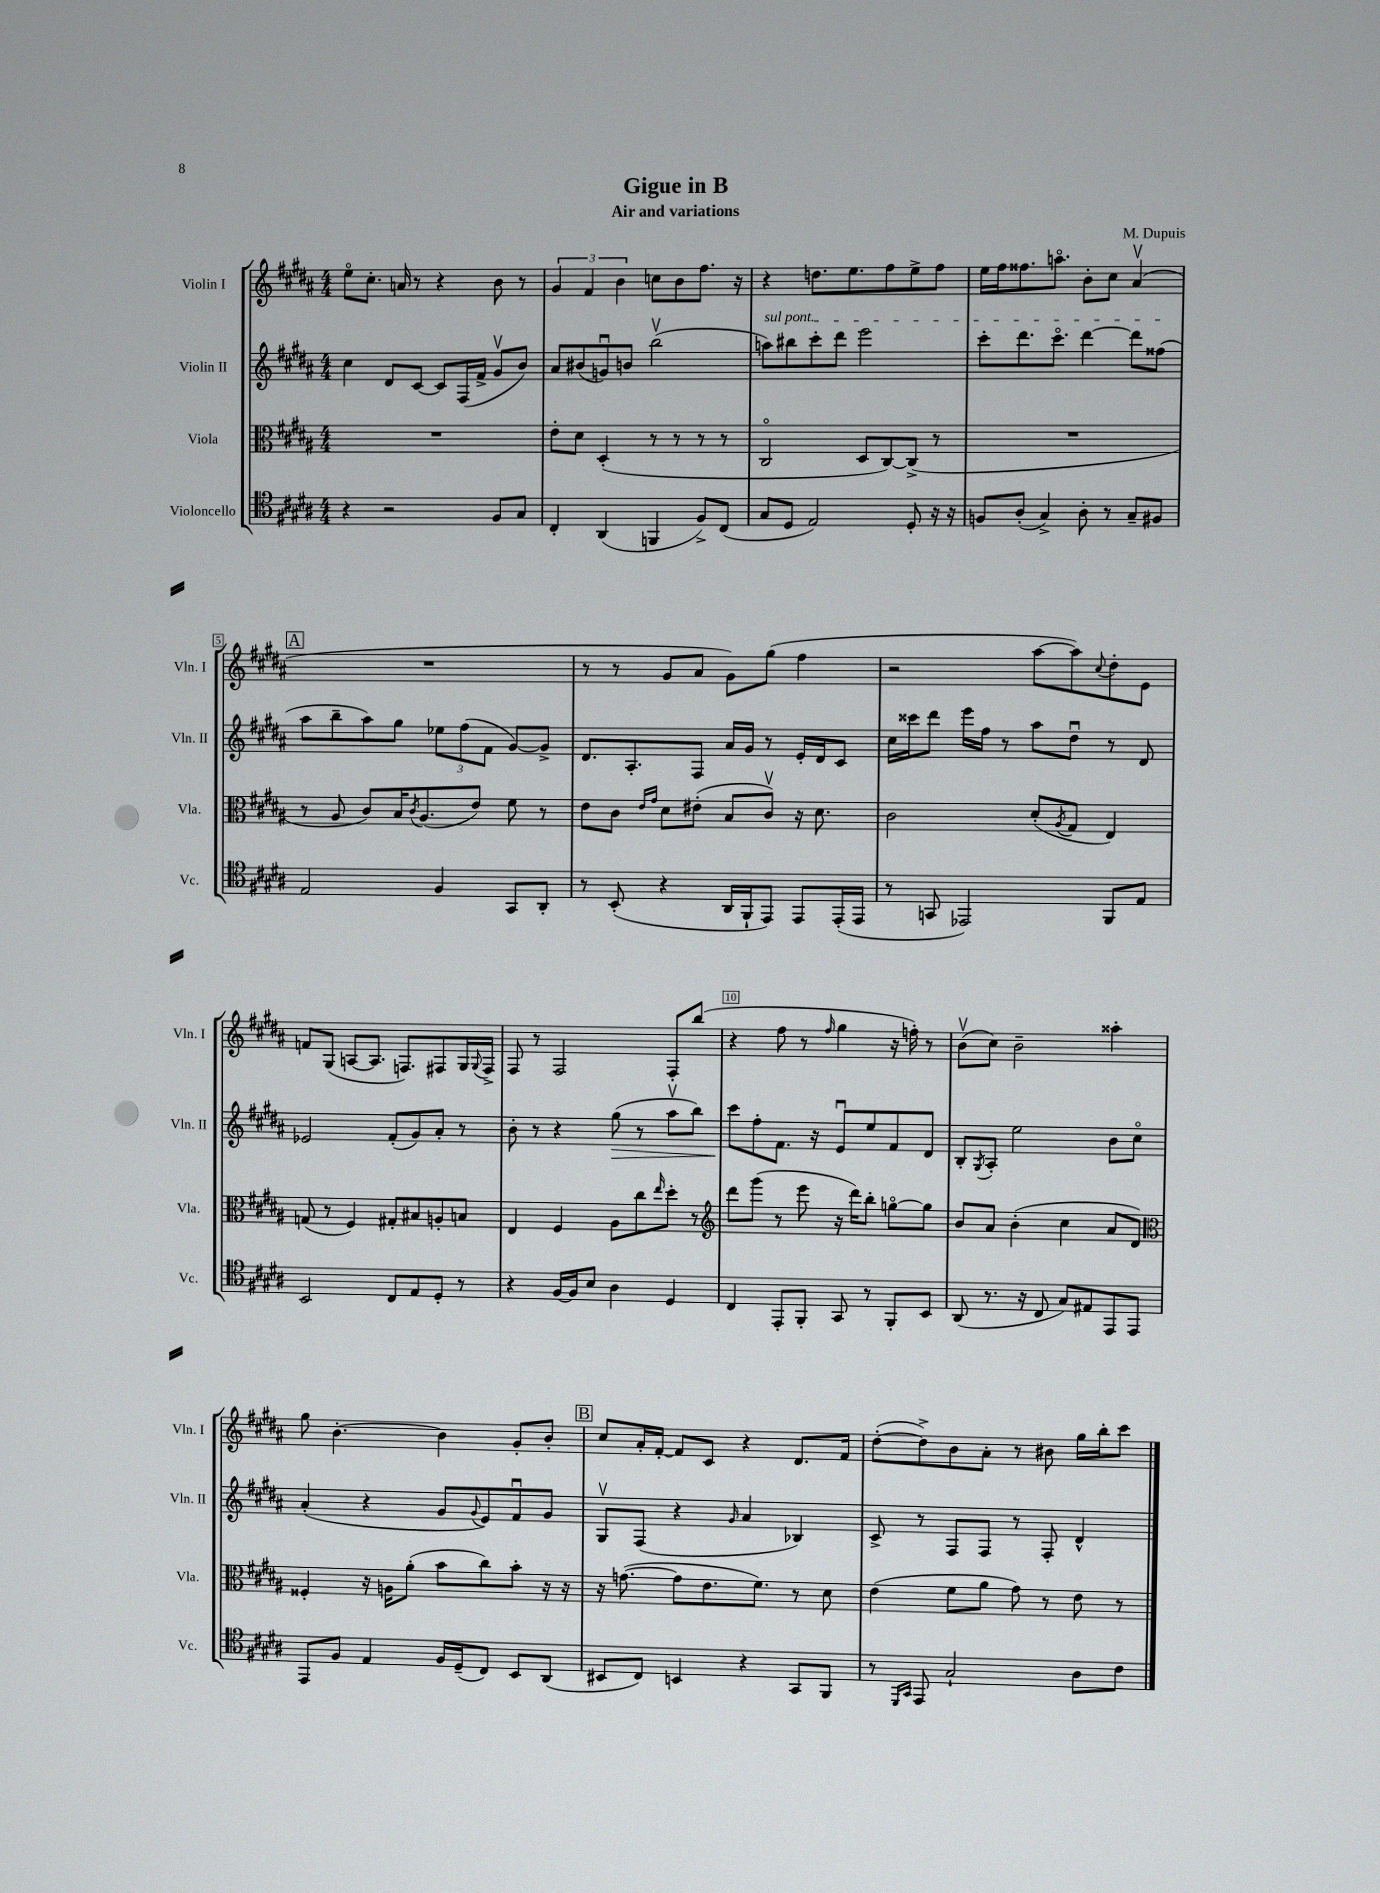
\header { title = "Gigue in B" composer = "M. Dupuis" subtitle = "Air and variations" }
<<
\new StaffGroup <<
\new Staff = "s0" \with { instrumentName = "Violin I" shortInstrumentName = "Vln. I" } {
    \clef treble \key b \major \numericTimeSignature \time 4/4
    e''8\flageolet cis''8.-. a'16 r8 r4 b'8 r8 |
    \tuplet 3/2 { gis'4 fis'4 b'4 } c''8 b'8 fis''8. r16 |
    r4 d''8. e''8. fis''8 e''8-> fis''8 |
    e''16 fis''16 fisis''8. a''8.\flageolet b'8-. cis''8 ais'4\upbow( |
    \mark \markup { \box "A" } R1 |
    r8 r8 gis'8 ais'8 gis'8) gis''8( fis''4 |
    r2 ais''8~ ais''8) \appoggiatura { cis''8 } dis''8-. e'8 |
    f'8 gis8( a8~ a8. f8.) fis8 gis16 \appoggiatura { gis8 } fis16-> |
    fis8 r8 fis2 fis8-. b''8( |
    r4 fis''8 r8 \grace { fis''16 } gis''4 r16 f''16-.) r8 |
    b'8\upbow( cis''8) b'2-- aisis''4-. |
    gis''8 b'4.~-. b'4 gis'8-. b'8-. |
    \mark \markup { \box "B" } cis''8 ais'16-. fis'16~-. fis'8 cis'8 r4 dis'8. fis'16 |
    dis''8~-.( dis''8->) b'8 ais'8-. r8 bis'8 gis''16 b''16-. cis'''8 \bar "|." |
}
\new Staff = "s1" \with { instrumentName = "Violin II" shortInstrumentName = "Vln. II" } {
    \clef treble \key b \major \numericTimeSignature \time 4/4
    cis''4 dis'8 cis'8~ cis'8 fis16( fis'16-> gis'8\upbow b'8) |
    ais'8 bis'8( g'8\downbow) b'8 b''2\upbow( |
    \once \override TextSpanner.bound-details.left.text = \markup { \italic "sul pont." } a''8\startTextSpan) bis''8 cis'''8-. dis'''8 e'''2 |
    cis'''8-. dis'''8. cis'''8.\flageolet dis'''4~ dis'''8 fisis''8\stopTextSpan( |
    \mark \markup { \box "A" } ais''8 b''8-- ais''8) gis''8 \tuplet 3/2 { ees''8 fis''8( fis'8 } gis'8~) gis'8-> |
    dis'8. ais8.-. fis8 ais'16 gis'16 r8 e'16-. dis'16 cis'8 |
    cis''16 cisis'''16 dis'''8 e'''16 fis''16 r8 ais''8 dis''8\downbow r8 dis'8 |
    ees'2 fis'8-.( gis'8) ais'8-. r8 |
    b'8-. r8 r4 gis''8\>( r8 ais''8\upbow b''8) |
    cis'''8\! fis''8-. fis'8. r16 e'8\downbow e''8 fis'8 dis'8 |
    b8-. \acciaccatura { gis8 } ais8-. e''2 b'8 cis''8\flageolet |
    ais'4-.( r4 gis'8 \appoggiatura { gis'8 } e'8) fis'8\downbow gis'8 |
    \mark \markup { \box "B" } gis8\upbow fis8( r4 \grace { gis'16 } ais'4 bes4) |
    cis'8-> r8 fis8 fis8 r8 fis8-. dis'4-^ \bar "|." |
}
\new Staff = "s2" \with { instrumentName = "Viola" shortInstrumentName = "Vla." } {
    \clef alto \key b \major \numericTimeSignature \time 4/4
    R1 |
    e'8-. dis'8 dis4-.( r8 r8 r8 r8 |
    cis2\flageolet dis8 cis8~) cis8->( r8 |
    R1 |
    \mark \markup { \box "A" } r8 ais8 cis'8) b16 \acciaccatura { cis'8 } ais8.( e'8) fis'8 r8 |
    e'8 cis'8 \grace { e'16 gis'16 } dis'8 eis'8-.( b8 cis'8\upbow) r16 dis'8. |
    cis'2 dis'8-.( \acciaccatura { ais8 } gis8 e4) |
    g8( r8 fis4) gis8-. bis8 a8-. b8 |
    e4 fis4 ais8 cis''8 \grace { e''16 } dis''8-. r8 |
    \clef treble dis'''8 gis'''8( r8 e'''8 r16 dis'''16) b''8-. g''8~\flageolet g''8 |
    b'8 ais'8 b'4-.( cis''4 ais'8 dis'8) |
    \clef alto fisis4-. r16 a16 ais'8-.( b'8 cis''8) b'8-. r16 r16 |
    \mark \markup { \box "B" } r16 g'8.~( g'8 e'8. fis'8.) r8 dis'8 |
    e'4( fis'8 ais'8 gis'8) r8 e'8 r8 \bar "|." |
}
\new Staff = "s3" \with { instrumentName = "Violoncello" shortInstrumentName = "Vc." } {
    \clef tenor \key b \major \numericTimeSignature \time 4/4
    r4 r2 fis8 gis8 |
    cis4-. ais,4( f,4 fis8->) cis8( |
    gis8 dis8 e2) dis8-. r16 r16 |
    f8 ais8-.( gis4->) ais8-. r8 gis8-- fis8 |
    \mark \markup { \box "A" } e2 fis4 gis,8 ais,8-. |
    r8 b,8-.( r4 ais,16 fis,16-! e,8) e,8 e,16-.( e,16 |
    r8 g,8 ees,2) fis,8 e8 |
    b,2 cis8 e8 dis8-. r8 |
    r4 fis16~ fis16 b8 ais4 dis4 |
    cis4 e,8-. fis,8-. gis,8 r8 fis,8-. b,8 |
    ais,8( r8. r16 cis8 gis8) eis8 e,8 e,8 |
    e,8 fis8 e4 fis16 dis16--( cis8) b,8 ais,8( |
    \mark \markup { \box "B" } bis,8 cis8) b,4 r4 gis,8 fis,8 |
    r8 \grace { dis,16 gis,16 } e,8 gis2-! ais8 cis'8 \bar "|." |
}
>>
>>
\layout { \context { \Score \override BarNumber.break-visibility = ##(#f #t #t) barNumberVisibility = #(every-nth-bar-number-visible 5) \override BarNumber.stencil = #(make-stencil-boxer 0.1 0.3 ly:text-interface::print) } }
